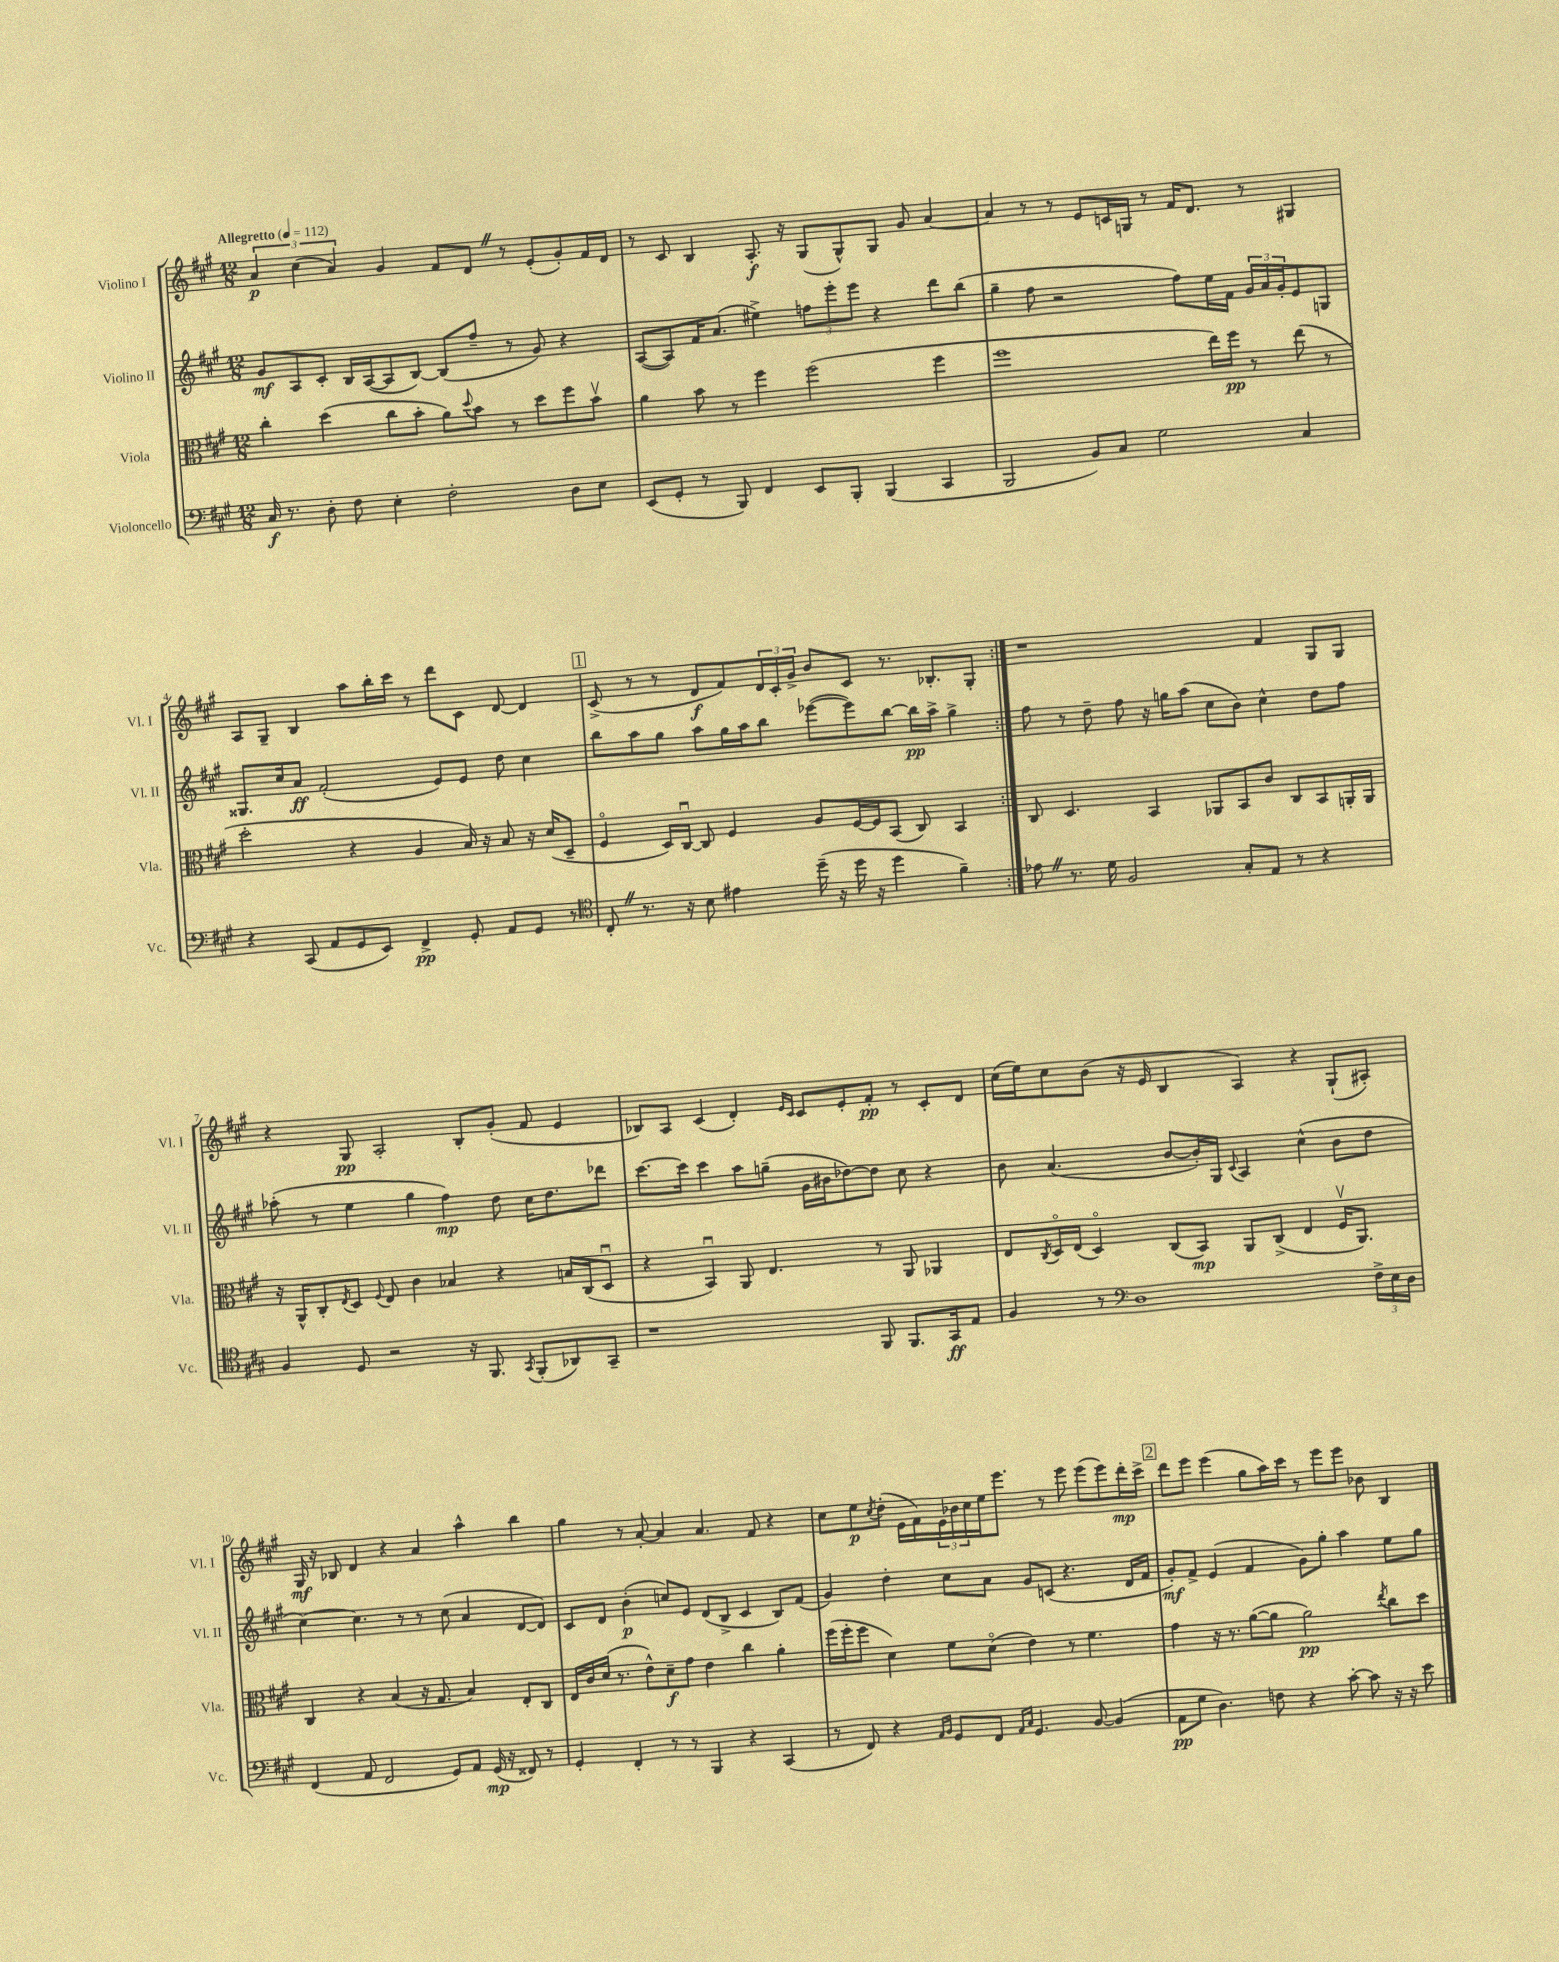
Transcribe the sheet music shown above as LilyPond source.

<<
\new StaffGroup <<
\new Staff = "s0" \with { instrumentName = "Violino I" shortInstrumentName = "Vl. I" } {
    \clef treble \key a \major \numericTimeSignature \time 12/8 \tempo "Allegretto" 4 = 112
    \repeat volta 2 { \tuplet 3/2 { a'4\p cis''4( a'4) } gis'4 fis'8 d'8 \once \override BreathingSign.text = \markup { \musicglyph "scripts.caesura.straight" } \breathe r8 e'8-.( gis'8-.) fis'16 d'16 |
    r8 cis'8 b4 a8.-.\f r16 gis8( gis8-^) gis8 gis'8 a'4~ |
    a'4 r8 r8 e'8 c'16 g16 r8 fis'16 d'8. r8 gis4 |
    a8 gis8-- b4 a''8 b''16-. cis'''16 r8 d'''8 cis'8 d'8~ d'4 |
    \mark \markup { \box "1" } cis'8->( r8 r8 d'8\f fis'8) \tuplet 3/2 { d'16 cis'16-. gis'16-> } b'8 cis'8 r8. bes8.-. gis8-. | }
    r1 fis'4 gis8 gis8 |
    r4 gis8\pp a2-. b8-. gis'8-.( fis'8 e'4 |
    bes8) a8 cis'4( d'4-.) \grace { e'16 cis'16 } cis'8 e'8-. fis'8-.\pp r8 cis'8-. d'8 |
    cis''16( e''16) cis''8 b'8( r16 e'16 b4 a4) r4 gis8-!( ais8-.) |
    gis16\mf r16 bes8 d'4 r4 a'4 a''4-^ b''4 |
    gis''4 r8 a'8~-. a'4 a'4. fis'8 r4 |
    cis''8 e''8\p \acciaccatura { cis''8 } d''8-.( e'16 fis'16) \tuplet 3/2 { e'16 bes'16 cis''16 } e''16 e'''8. r8 e'''8 e'''8( e'''8) d'''16-.\mp cis'''16-> |
    \mark \markup { \box "2" } d'''8 e'''8 e'''4( gis''8 a''16) cis'''16 r8 e'''8 e'''8 bes'8 b4 \bar "|." |
}
\new Staff = "s1" \with { instrumentName = "Violino II" shortInstrumentName = "Vl. II" } {
    \clef treble \key a \major \numericTimeSignature \time 12/8
    \repeat volta 2 { gis'8\mf a8 cis'8-. b16 a16~( a8 b8~) b8( fis''8-- r8 gis'8) r4 |
    a8~( a8) fis'16 a'8.( eis''4->) \tuplet 3/2 { f''8 e'''8-. e'''8 } r4 d'''8 b''8( |
    gis''4-- fis''8 r2 fis''8) e''16 fis'16 \tuplet 3/2 { gis'16 a'16 gis'16-. } e'8 g8 |
    gisis8. cis''16 a'8\ff fis'2-.( e'8) e'8 d''8 cis''4 |
    \mark \markup { \box "1" } b''8 a''8 gis''8 a''8 gis''16 a''16 b''8 ees'''8~( ees'''8) b''8~ b''16\pp a''16-> gis''4-> | }
    fis''8 r8 d''8-- fis''8 r16 g''16 a''8( cis''8 b'8) cis''4-^ d''8 fis''8 |
    aes''8-.( r8 e''4 gis''4 fis''4\mp) d''8 cis''16 d''8. des'''8 |
    cis'''8.~ cis'''16 cis'''4 a''8 g''8--( gis'16 bis'16 des''8~) des''8 cis''8 r4 |
    b'8 a'4.( b'8~ b'16-.) gis16 \appoggiatura { cis'8 } a4 cis''4-^( b'8 d''8 |
    cis''4~) cis''4. r8 r8 cis''8( a'4 d'8~ d'8) |
    cis'8 d'8 b'4-.\p( c''8) e'8 d'8( b8-> cis'4 b8) fis'8( |
    gis'4) d''4-. cis''8 a'8 gis'8 c'8( r4. d'16 fis'16 |
    \mark \markup { \box "2" } gis'8-.\mf) fis'8-> e'4( fis'4 gis'8) gis''8-. a''4 e''8 gis''8 \bar "|." |
}
\new Staff = "s2" \with { instrumentName = "Viola" shortInstrumentName = "Vla." } {
    \clef alto \key a \major \numericTimeSignature \time 12/8
    \repeat volta 2 { cis''4-. d''4( cis''8 b'8-. a'8) \appoggiatura { d''8 } b'8 r8 d''8 fis''8 b'8\upbow |
    a'4 b'8 r8 fis''4 fis''2( fis''4 |
    fis''1 e''16) fis''16\pp r8 e''8( r8 |
    d''2-. r4 a4 b16) r16 b8 r16 d'16( d8-- |
    \mark \markup { \box "1" } fis4\flageolet d16) cis16~\downbow cis8 fis4 a8 fis16~ fis16 b,8( cis8) b,4 | }
    cis8 d4. b,4 aes,8 b,8 cis'8 cis8 b,8 a,16-. a,16 |
    r16 a,16-^ cis8-. \acciaccatura { e8 } d8 \appoggiatura { fis8 } e8 cis'4 bes4 r4 b16 cis16( d8\downbow |
    r4 b,4\downbow) a,8 e4. r8 a,8 aes,4 |
    e8 \acciaccatura { cis8 } d16\flageolet e16( d4\flageolet) cis8( b,8\mp) a,8 cis8->( e4 fis16\upbow a,8.) |
    cis4 r4 b4( r16 gis8. b4) e8-. cis8 |
    e16 cis'16 d'16( r8. e'8-^) d'8--\f gis'8 e'4 cis''4 a'4-. |
    fis''16( fis''16-. fis''8 d'4) fis'8 d'8\flageolet( e'4) r8 fis'4. |
    \mark \markup { \box "2" } gis'4 r16 r8. a'8~( a'8 a'2\pp) \acciaccatura { e''8 } cis''8 d''8 \bar "|." |
}
\new Staff = "s3" \with { instrumentName = "Violoncello" shortInstrumentName = "Vc." } {
    \clef bass \key a \major \numericTimeSignature \time 12/8
    \repeat volta 2 { cis16\f r8. d8-. fis8 e4-. fis2-. d8 e8 |
    e,8( gis,8-. r8 b,,8) fis,4 e,8 b,,8-. b,,4( cis,4 |
    b,,2 b,8) cis8 gis2 cis4 |
    r4 cis,8( a,8 gis,8 e,8) fis,4->\pp gis,8-. a,8 gis,8 r8 |
    \mark \markup { \box "1" } \clef tenor cis8-. \once \override BreathingSign.text = \markup { \musicglyph "scripts.caesura.straight" } \breathe r8. r16 b8 eis'4 d''16--( r16 d''16 r16 d''4 fis'4--) | }
    ees'8 \once \override BreathingSign.text = \markup { \musicglyph "scripts.caesura.straight" } \breathe r8. d'16 fis2 gis8-. e8 r8 r4 |
    fis4 d8 r2 r16 fis,8. \acciaccatura { gis,8 } fis,8-.( aes,8) gis,8-- |
    r1 fis,8 fis,8. gis,16\ff e8 |
    fis4 r8 \clef bass d1 \tuplet 3/2 { fis16-> e16 d16 } |
    fis,4( a,8 fis,2 gis,8) a,8 gis,16\mp( r16 fisis,8) r8 |
    gis,4-. fis,4-. r8 r8 b,,4 r4 cis,4( |
    r8 fis,8) r4 \grace { a,16 b,16 } gis,8 fis,8 \grace { a,16 cis16 } gis,4. b,8~ b,4( |
    \mark \markup { \box "2" } a,8\pp gis8 d4.) f8 r4 cis'8~-. cis'8 r16 r16 e'8 \bar "|." |
}
>>
>>
